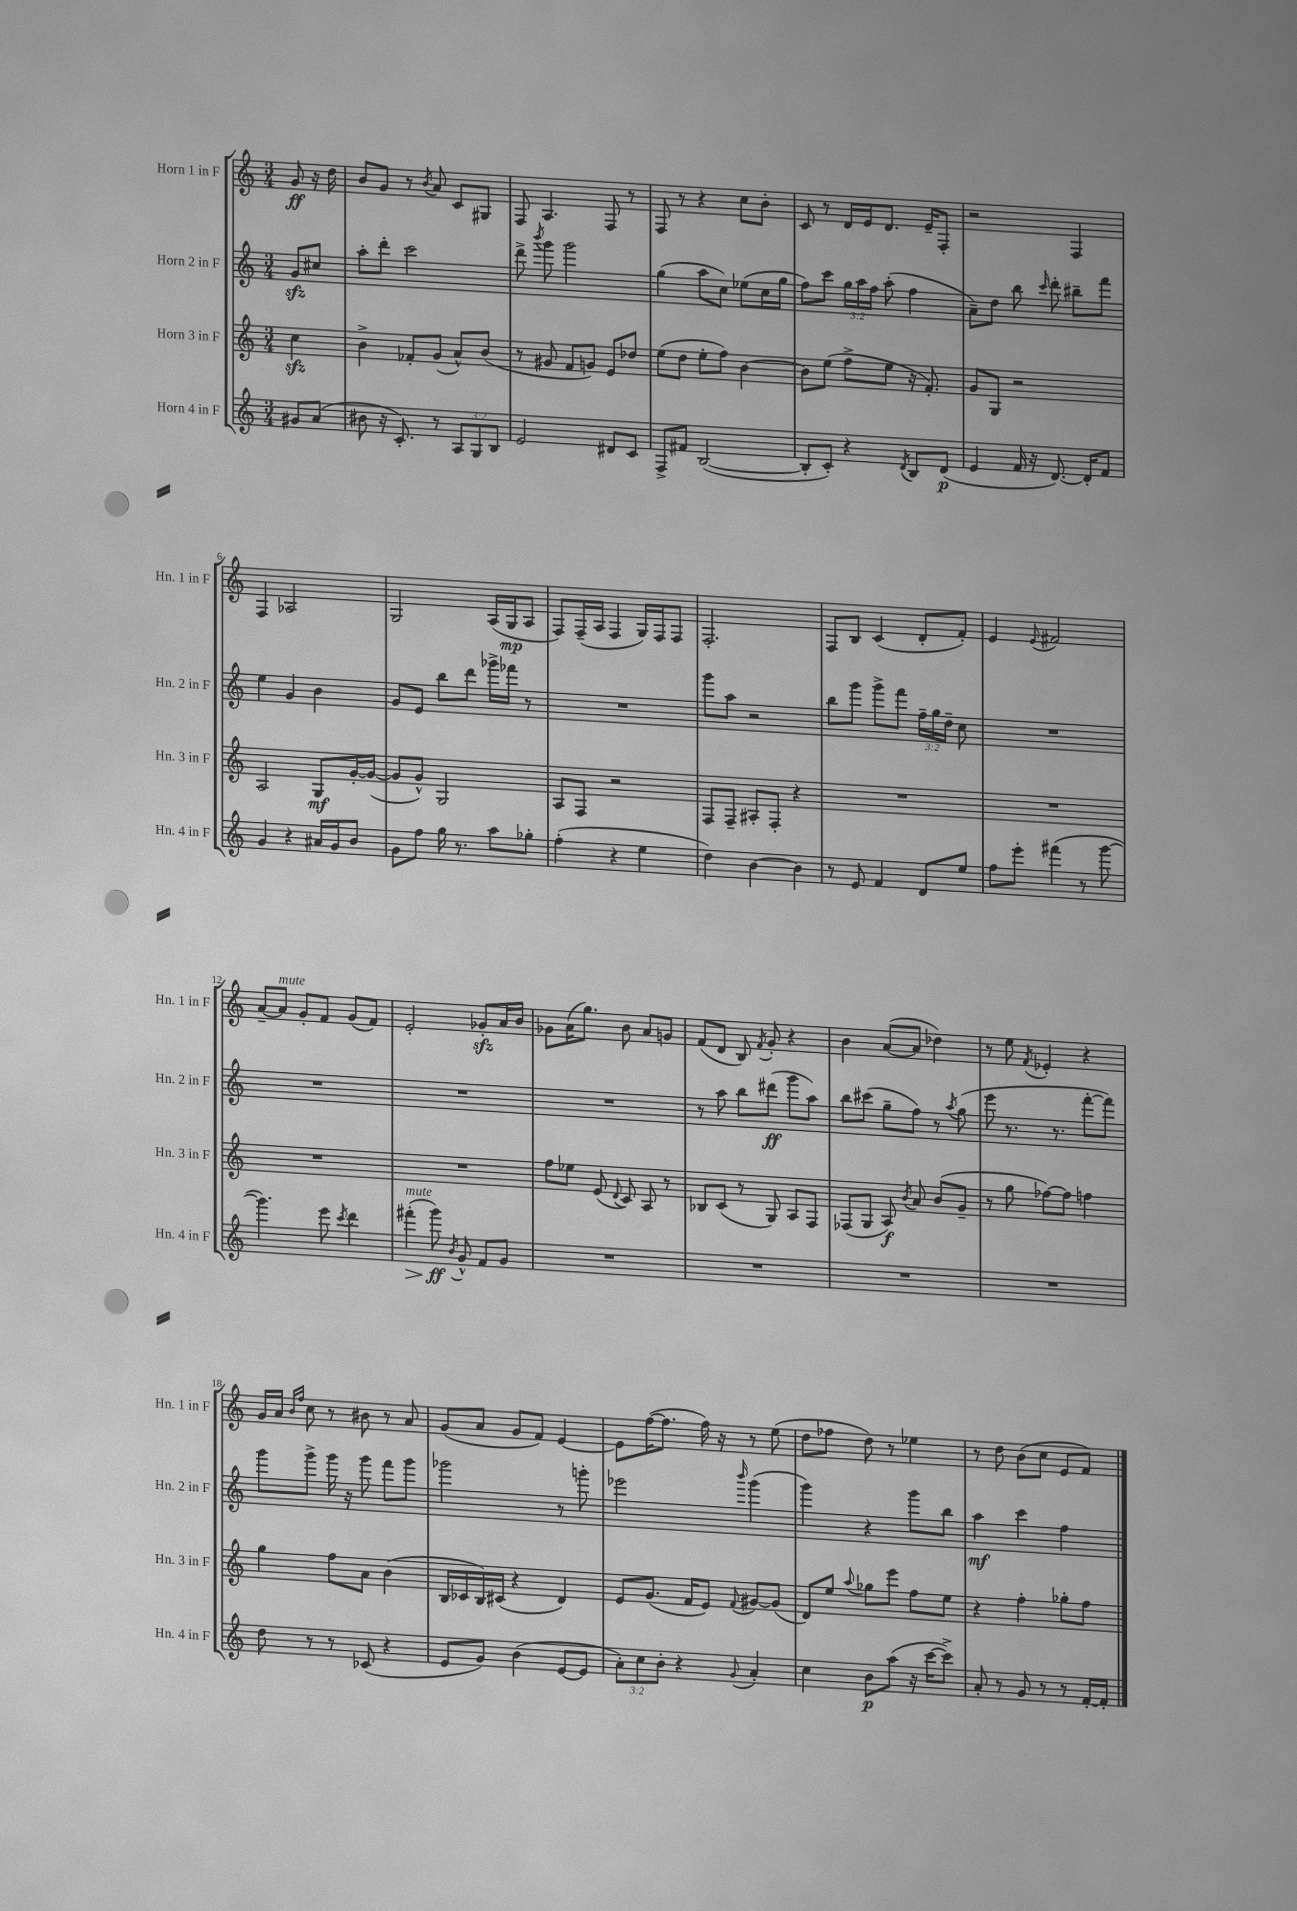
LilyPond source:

<<
\new StaffGroup <<
\new Staff = "s0" \with { instrumentName = "Horn 1 in F" shortInstrumentName = "Hn. 1 in F" } {
    \clef treble \key c \major \numericTimeSignature \time 3/4 \partial 4
    \autoBeamOff g'8\ff r16 d''16 |
    b'8[ g'8] r8 \acciaccatura { b'8 } a'8 c'8[ gis8] |
    f8 a4. f8 r8 |
    f8 r8 r4 c''8[ b'8]-. |
    c'8 r8 d'16[ e'16 d'8.] e'16[-- f8]-. |
    r2 f4 |
    f4 aes2 |
    g2 a16[( g16\mp a8] |
    f8[) f16--( a16] f4 g16[) f16 f8] |
    f2.-. |
    f8[ b8] c'4( d'8[-. f'8]-.) |
    e'4 \appoggiatura { e'8 } fis'2 |
    a'8[~-- a'8]^\markup { \italic "mute" } g'8[-. f'8] g'8[( f'8]) |
    e'2-. ges'8[-.\sfz a'16 b'16] |
    ges'8[ a'16( g''8.]) b'8 a'8[ g'8] |
    f'8[( d'8] b8) \acciaccatura { f'8 } g'8-. r4 |
    b'4 a'8[~( a'8] des''4) |
    r8 e''8 \acciaccatura { f'8 } ees'4-. r4 |
    g'16[ a'16] \grace { b'16[ f''16] } c''8 r8 bis'8 r8 a'8 |
    g'8[( a'8] g'8[ f'8]) e'4~ |
    e'8[ f''16~( f''8.] f''16) r16 r8 e''8( |
    d''8[ fes''8] d''8) r8 ees''4 |
    r8 d''8 b'8[( c''8] e'8[ f'8]) \bar "|." |
}
\new Staff = "s1" \with { instrumentName = "Horn 2 in F" shortInstrumentName = "Hn. 2 in F" } {
    \clef treble \key c \major \numericTimeSignature \time 3/4 \override Staff.TupletNumber.text = #tuplet-number::calc-fraction-text \partial 4
    \autoBeamOff g'8[\sfz cis''8] |
    a''8[-. d'''8]-. c'''2 |
    d'''8-> \acciaccatura { b'''8 } g'''8 g'''2 |
    g''4( a''8[ c''8]) ees''8[( c''16 g''16] |
    f''8[) c'''8] \tuplet 3/2 { g''16[ a''16 f''16] } a''8-.( f''4 |
    a'8[--) d''8] b''8 \grace { c'''16 } d'''8-. bis''8[-- f'''8] |
    e''4 g'4 b'4 |
    g'8[ e'8] b''8[ d'''8] ges'''16[-> fes'''16] r8 |
    R2. |
    g'''8[ a''8] r2 |
    b''8[ g'''8] g'''8[-> f'''8] \tuplet 3/2 { f''16[-- g''16 d''16]-- } c''8 |
    R2. |
    R2. |
    R2. |
    R2. |
    r8 a''8 b''8[ dis'''8]\ff( g'''8[ a''8]) |
    b''8[ cis'''8]( g''8[-- f''8]) r8 \acciaccatura { a''8 } g''8( |
    e'''8 r8. r8. f'''8[~-. f'''8]) |
    g'''8[ g'''8]-> g'''16 r16 g'''8 f'''8[ g'''8] |
    ges'''2 r8 g'''8-. |
    ees'''2 \grace { b'''16 } g'''4( |
    g'''4) r4 g'''8[ b''8] |
    a''4\mf c'''4 f''4 \bar "|." |
}
\new Staff = "s2" \with { instrumentName = "Horn 3 in F" shortInstrumentName = "Hn. 3 in F" } {
    \clef treble \key c \major \numericTimeSignature \time 3/4 \partial 4
    \autoBeamOff c''4\sfz |
    b'4-> fes'8[-. g'8]( a'8[-^) b'8]( |
    r8 gis'8 f'8[ g'8]) e'8[ des''8] |
    e''8[( d''8] e''8[-. f''8]) b'4~ |
    b'8[ e''8]( f''8[-> e''8] r16 f'8.-.) |
    g'8[ g8] r2 |
    a2 g8[\mf g'16~-. g'16]~( |
    g'8[ g'8]-^) g2 |
    a8[ f8] r2 |
    f8[ f8]-- ais8[-. f8]-. r4 |
    R2. |
    R2. |
    R2. |
    R2. |
    f''8[ ees''8] e'8( \appoggiatura { d'8 } c'8) a8 r8 |
    bes8[ c'8]( r8 g8) a8[ f8] |
    fes8[( g8] a8\f) \acciaccatura { b'8 } a'8 b'8[( g'8]-- |
    r8 g''8 fes''8[~) fes''8] f''4 |
    g''4 f''8[ a'8] b'4( |
    b16[ ces'16 b16) cis'16]( r4 d'4) |
    e'8[ g'8.]( f'16[ e'8]) \appoggiatura { f'8 } gis'8[~ gis'8]( |
    d'8[) e''8] \appoggiatura { a''8 } ges''8[ e'''8] f''8[ e''8] |
    r4 f''4-. ges''8[-. f''8] \bar "|." |
}
\new Staff = "s3" \with { instrumentName = "Horn 4 in F" shortInstrumentName = "Hn. 4 in F" } {
    \clef treble \key c \major \numericTimeSignature \time 3/4 \override Staff.TupletNumber.text = #tuplet-number::calc-fraction-text \partial 4
    \autoBeamOff gis'8[ a'8]( |
    bis'8 r16 c'8.-.) r8 \tuplet 3/2 { a8[ g8 b8] } |
    e'2 dis'8[ c'8] |
    f8[-> fis'8] b2~( |
    b8[-. c'8]-.) r4 \acciaccatura { d'8 } b8[ d'8]\p( |
    e'4 f'16 r16 d'8.~) d'16[-. f'8] |
    g'4 r4 ais'16[ g'16 b'8] |
    g'8[ f''8] g''16 r8. a''8[ ges''8]-. |
    f''4-.( r4 e''4 |
    d''4) b'4~ b'4 |
    r8 e'8 f'4 d'8[ e''8] |
    f''8[ e'''8]-. fis'''4( r8 g'''8~ |
    g'''4.) e'''8 \acciaccatura { c'''8 } d'''4 |
    fis'''4-.\>^\markup { \italic "mute" }( g'''8\ff\!) \acciaccatura { b'8 } g'8-^ f'8[ g'8] |
    R2. |
    R2. |
    R2. |
    R2. |
    d''8 r8 r8 ces'8( r4 |
    e'8[ g'8]) b'4( e'8[~ e'8] |
    \tuplet 3/2 { a'8[-.) c''8 b'8]-. } r4 \appoggiatura { g'8 } a'4-. |
    c''4 b'8[\p a''8]( r16 c'''16[~ c'''8]->) |
    a'8-. r8 g'8 r8 r8 f'16[~-. f'16]-. \bar "|." |
}
>>
>>
